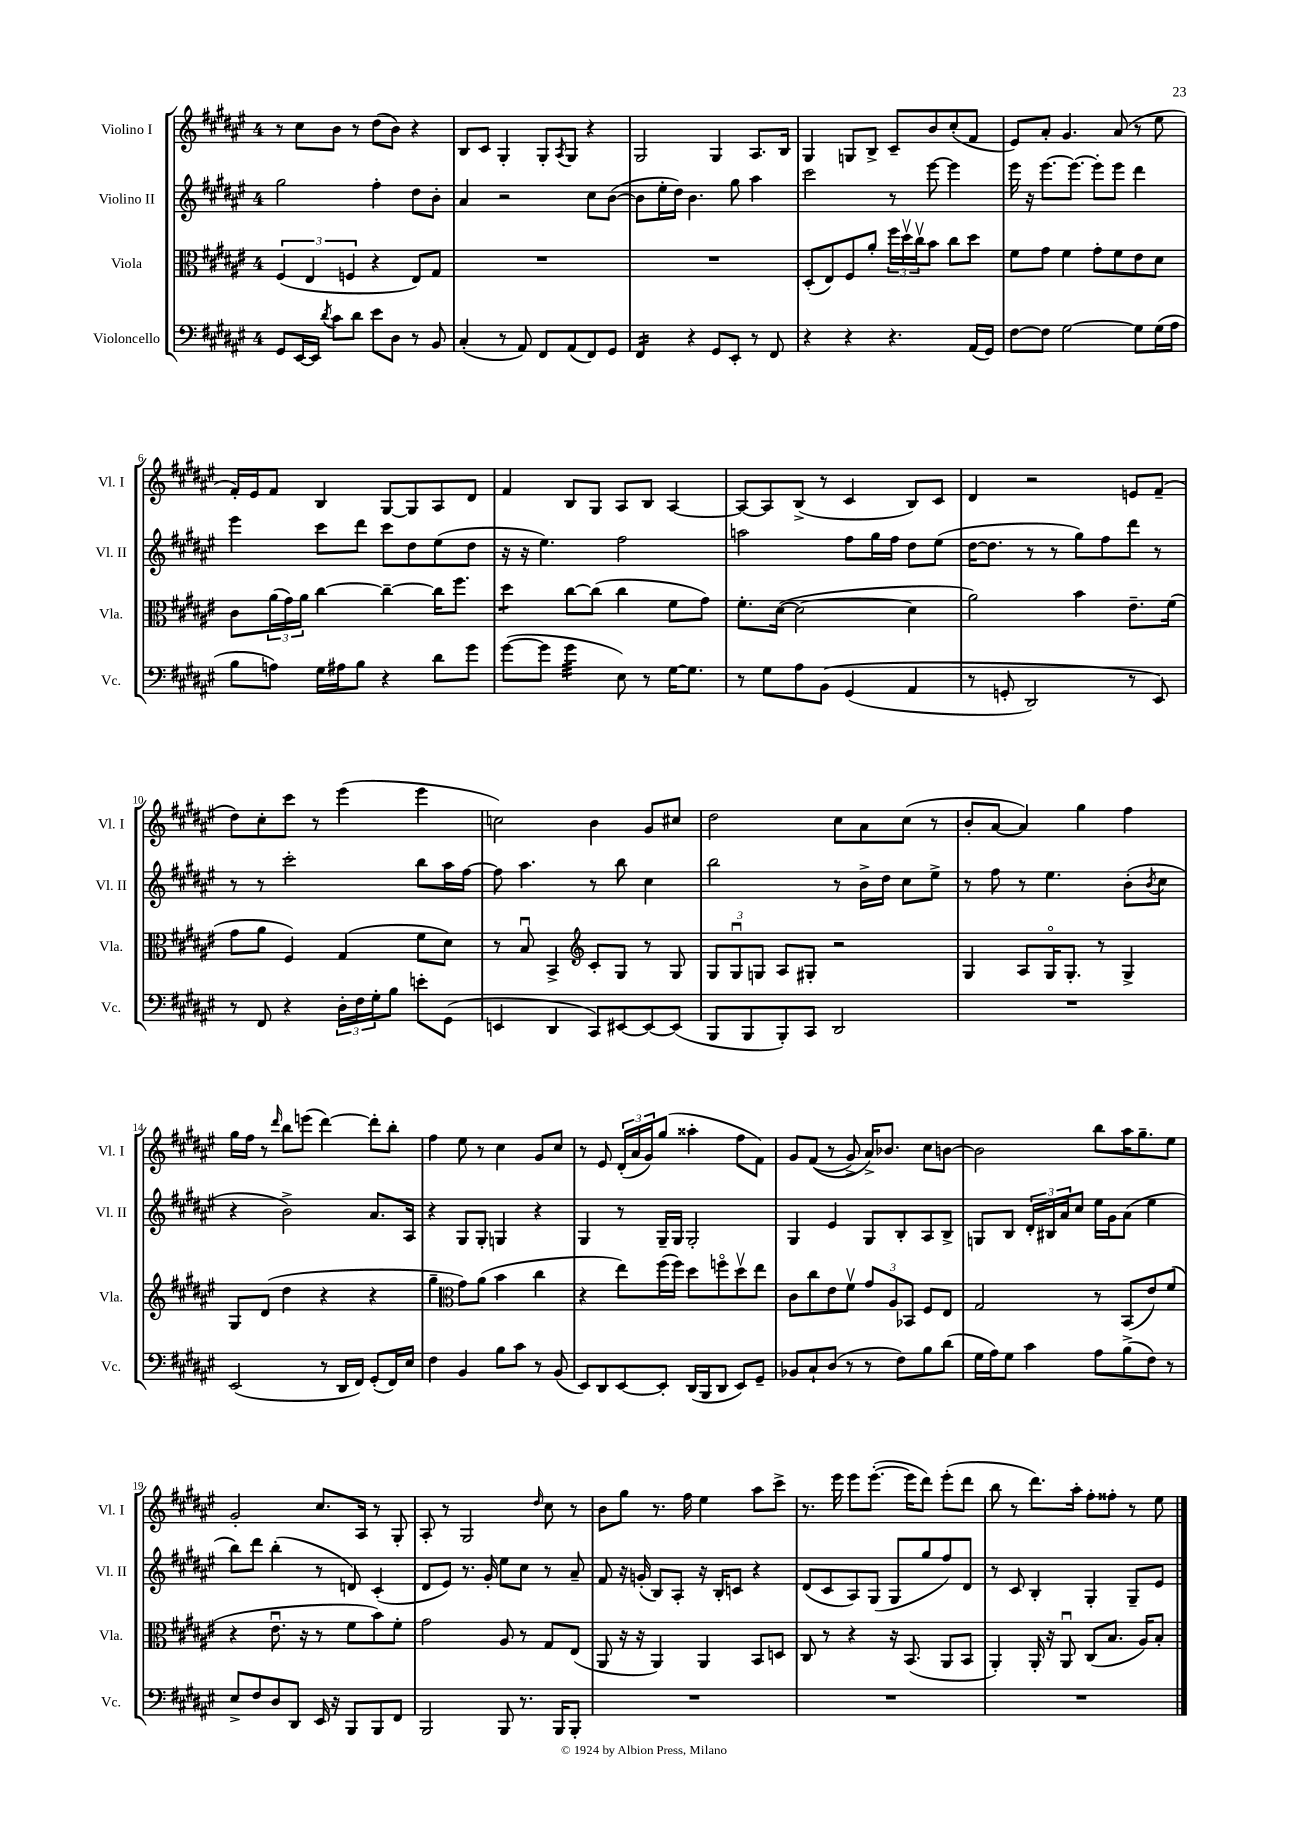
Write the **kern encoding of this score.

**kern	**kern	**kern	**kern
*part4	*part3	*part2	*part1
*staff4	*staff3	*staff2	*staff1
*I"Violoncello	*I"Viola	*I"Violino II	*I"Violino I
*I'Vc.	*I'Vla.	*I'Vl. II	*I'Vl. I
*clefF4	*clefC3	*clefG2	*clefG2
*k[f#c#g#d#a#e#]	*k[f#c#g#d#a#e#]	*k[f#c#g#d#a#e#]	*k[f#c#g#d#a#e#]
*M4/4	*M4/4	*M4/4	*M4/4
=1	=1	=1	=1
8GG#/L	(6F#/	2gg#\	8r
[16EE#/L	.	.	8cc#\L
.	6E#/	.	.
16EE#/JJ]	.	.	.
8qd#/	.	.	.
8c#\L	.	.	8b\J
.	6Fn/	.	.
8d#\J	.	.	8r
8e#\L	4r	4ff#'\	(8dd#\L
8D#\J	.	.	8b\J)
8r	8E#/L)	8dd#\L	4r
8BB/	8G#/J	8b'\J	.
=2	=2	=2	=2
(4C#'/	1r	4a#/	8B/L
.	.	.	8c#/J
8r	.	2r	4G#'/
8AA#/)	.	.	.
8FF#/L	.	.	8G#'/L
.	.	.	8qA#/
(8AA#/	.	.	8G#/J
8FF#/)	.	8cc#\L	4r
8GG#/J	.	([8b\J	.
=3	=3	=3	=3
*tremolo	*	*	*
16FF#/LL	1r	8b\L]	2G#/
16FF#/	.	.	.
16FF#/	.	16ee#'\L	.
16FF#/JJ	.	16dd#\JJ)	.
*Xtremolo	*	*	*
4r	.	4.b\	.
8GG#/L	.	.	4G#/
8EE#'/J	.	8gg#\	.
8r	.	4aa#\	8.A#/L
8FF#/	.	.	.
.	.	.	16B/Jk
=4	=4	=4	=4
4r	(8D#'/L	2ccc#\	4G#/
.	8E#/)	.	.
4r	8F#/	.	8Gn/L
.	8a#'/J	.	8B^/J
4.r	24ff#\LL	8r	8c#~/L
.	24dd#v\	.	.
.	24cc#v\J	.	.
.	8b\J	[8eee#\	8b/
.	8cc#\L	4eee#\]	(8cc#'/
(16AA#/LL	8dd#\J	.	8f#/J
16GG#/JJ)	.	.	.
=5	=5	=5	=5
[8F#\L	8f#\L	16eee#\	8e#/L)
.	.	16r	.
8F#\J]	8g#\J	[8.eee#\L	8a#'/J
[2G#\	4f#\	.	4.g#/
.	.	8.eee#\J_	.
.	8g#'\L	8eee#'\L]	.
.	8f#\	8eee#\J	(8a#/
8G#\L]	8e#\	4ddd#\	8r
(16G#\L	8d#\J	.	8ee#\
16A#\JJ	.	.	.
!!LO:LB:g=z
=6	=6	=6	=6
8B\L	8c#\L	4eee#\	16f#'/LL)
.	.	.	16e#/J
8An\J)	(24a#\L	.	8f#/J
.	24g#\)	.	.
.	24a#\JJ	.	.
16G#\LL	[4cc#\	8ccc#\L	4B/
16A#X\J	.	.	.
8B\J	.	8ddd#\J	.
4r	4cc#~\_	8ccc#\L	[8G#/L
.	.	8dd#\	8G#/]
8d#\L	16cc#\KL]	(8ee#\	8A#/
.	8.ff#\J	.	.
8g#\J	.	8dd#\J	8d#/J
=7	=7	=7	=7
*	*tremolo	*	*
([8g#\L	8dd#\L	16r	4f#/
.	.	16r	.
8g#\J]	8dd#\J	4.ee#\)	.
*	*Xtremolo	*	*
*tremolo	*	*	*
32g#\LLL	[8cc#\L	.	8B/L
32g#\	.	.	.
32g#\	.	.	.
32g#\	.	.	.
32g#\	(8cc#\J]	.	8G#/J
32g#\	.	.	.
32g#\	.	.	.
32g#\JJJ	.	.	.
*Xtremolo	*	*	*
8E#\)	4cc#\	2ff#\	8A#/L
8r	.	.	8B/J
[16G#\KL	8f#\L	.	[4A#/
8.G#\J]	.	.	.
.	8g#\J)	.	.
=8	=8	=8	=8
8r	8.f#'\L	2aan\	8A#/L_
8G#\L	.	.	8A#/]
.	([16d#\Jk	.	.
8A#\	2d#\_	.	(8B^/J
(8BB\J	.	.	8r
(4GG#/	.	8ff#\L	4c#/
.	.	16gg#\L	.
.	.	16ff#\JJ	.
4AA#/	4d#\]	8dd#\L	8B/L)
.	.	(8ee#\J	8c#/J
=9	=9	=9	=9
8r	2a#\)	[16dd#\KL	4d#/
.	.	8.dd#\J]	.
8GGn'/	.	.	.
2DD#/)	.	8r	2r
.	.	8r	.
.	4b\	8gg#\L)	.
.	.	8ff#\	.
8r	8.e#~\L	8ddd#\J	8en/L
8EE#/)	.	8r	(8f#~/J
.	(16f#\Jk	.	.
!!LO:LB:g=z
=10	=10	=10	=10
8r	8g#\L	8r	8dd#\L)
8FF#/	8a#\J	8r	8cc#'\
4r	4F#/)	2ccc#'\	8ccc#\J
.	.	.	8r
24D#'\LL	(4G#/	.	(4eee#\
24F#\	.	.	.
24G#'\J	.	.	.
8B\J	.	.	.
8en'\L	8f#\L	8bb\L	4eee#\
(8GG#\J	8d#\J)	16aa#\L	.
.	.	[16ff#\JJ	.
=11	=11	=11	=11
4EEn/	8r	8ff#\]	2ccn\)
.	8Bu/	4.aa#\	.
4DD#/	4BB^/	.	.
*	*clefG2	*	*
8CC#/L)	8c#'/L	8r	4b\
[8EE#X/	8G#/J	8bb\	.
8EE#/_	8r	4cc#\	8g#/L
(8EE#/J]	8G#/	.	8cc#X/J
=12	=12	=12	=12
8BBB/L	12G#/L	2bb\	2dd#\
.	12G#u/	.	.
8BBB/	.	.	.
.	12Gn/J	.	.
8BBB'/)	8A#/L	.	.
8CC#/J	8G#X'/J	.	.
2DD#/	2r	8r	8cc#\L
.	.	16b^\LL	8a#\
.	.	16dd#\JJ	.
.	.	8cc#\L	(8cc#\J
.	.	8ee#^\J	8r
=13	=13	=13	=13
1r	4G#/	8r	8b'/L
.	.	8ff#\	[8a#/J
.	8A#/L	8r	4a#/])
.	16G#/K	4.ee#\	.
.	8.G#'/J	.	.
.	.	.	4gg#\
.	8r	.	.
.	4G#^/	(8b'\L	4ff#\
.	.	8qb/	.
.	.	8cc#\J	.
!!LO:LB:g=z
=14	=14	=14	=14
(2EE#/	8G#/L	4r	16gg#\LL
.	.	.	16ff#\JJ
.	(8d#/J	.	8r
.	.	.	16qqddd#/
.	4dd#\	2b^\)	8bb\L
.	.	.	(8eeen\J
8r	4r	.	[4ddd#\)
16DD#/LL	.	.	.
16FF#/JJ)	.	.	.
(8GG#'/L	4r	8.a#/L	8ddd#'\L]
16FF#/L)	.	.	8bb'\J
16E#/JJ	.	16A#/Jk	.
=15	=15	=15	=15
4F#\	4gg#~\	4r	4ff#\
*	*clefC3	*	*
4BB/	8g#\L)	8G#/L	8ee#\
.	(8a#\J	8G#'/J	8r
8B\L	4b\	4Gn/	4cc#\
8c#\J	.	.	.
8r	4cc#\	4r	8g#/L
(8BB/	.	.	8cc#/J
=16	=16	=16	=16
8EE#/L)	4r	4G#/	8r
8DD#/	.	.	8e#/
[8EE#/	8ee#\L)	8r	(24d#'/LL
.	.	.	24a#/
.	.	.	24g#/J)
8EE#'/J]	(16ff#\L	16G#~/LL	(8gg#/J
.	16ff#\JJ)	16G#/JJ	.
(16DD#/LL	8dd#\L	2G#'/	4aa##X'\
16BBB/J	.	.	.
8DD#/J	8ffn\	.	.
8EE#/L)	8dd#v\	.	8ff#\L
8GG#~/J	8ee#\J	.	8f#\J)
=17	=17	=17	=17
8BB-X/L	8c#\L	4G#/	8g#/L
8C#`/	8cc#\	.	((8f#/J
(8D#/J	8e#\	4e#/	8r
8r	8f#v\J	.	8g#^/)
8r	12g#/L	8G#/L	16a#^/KL)
.	.	.	8.b-X/J
.	12A#/	.	.
8F#\L)	.	8B'/	.
.	12BB-X/J	.	.
8B\	8F#/L	8A#/	8cc#\L
(8d#\J	8E#/J	8B^/J	[8bn\J
=18	=18	=18	=18
16G#\LL	2G#/	8Gn/L	2b\]
16A#\J)	.	.	.
8G#\J	.	8B/J	.
4c#\	.	24d#'/LL	.
.	.	24B#X/	.
.	.	24a#/J	.
.	.	8cc#/J	.
8A#\L	8r	16ee#\LL	8bb\L
.	.	16g#\J	.
(8B^\	(8BB/L	(8a#\J	16aa#\K
.	.	.	8.gg#~\
8F#\J)	8e#/)	4ee#\	.
8r	(8f#/J	.	8ee#\J
!!LO:LB:g=z
=19	=19	=19	=19
8E#^/L	4r	8bb\L)	2g#'/
8F#/	.	8ddd#\J	.
8D#/	8.e#u\	(4bb'\	.
8DD#/J	.	.	.
.	16r	.	.
16EE#/	8r	8r	8.cc#/L
16r	.	.	.
8BBB/L	8f#\L	8dn/)	.
.	.	.	16A#/Jk
8BBB/	8b\)	(4c#'/	8r
8FF#/J	8f#'\J	.	8G#'/
=20	=20	=20	=20
2BBB/	2g#\	8d#/L	8A#'/
.	.	8e#/J)	8r
.	.	8.r	2G#/
.	.	16g#'/	.
8BBB/	8A#/	8ee#\L	.
8.r	8r	8cc#\J	.
.	.	.	16qqdd#/
.	8G#/L	8r	8cc#\
16BBB/KL	.	.	.
8BBB'/J	(8E#/J	8a#~/	8r
=21	=21	=21	=21
1r	8AA#/	8f#/	8b\L
.	16r	16r	8gg#\J
.	16r	(16gn'/	.
.	4AA#/)	8B/L)	8.r
.	.	8A#'/J	.
.	.	.	16ff#\
.	4AA#/	16r	4ee#\
.	.	16B'/KL	.
.	.	8cn/J	.
.	8BB/L	4r	8aa#\L
.	8Dn/J	.	8ccc#^\J
=22	=22	=22	=22
1r	8C#/	(8d#/L	8.r
.	8r	8c#/	.
.	.	.	16eee#\
.	4r	8A#/)	8eee#\L
.	.	(8G#/J	([8.eee#'\J
.	16r	8G#/L	.
.	(8.BB/	.	16eee#\KL]
.	.	8gg#/	8ddd#\J)
.	8AA#/L	8ff#/)	(8eee#'\L
.	8BB/J	8d#/J	8ddd#\J
=23	=23	=23	=23
1r	4AA#'/)	8r	8bb\
.	.	8c#/	8r
.	16AA#'/	4B'/	8.ddd#\L)
.	16r	.	.
.	8AA#u/	.	.
.	.	.	16aa#'\Jk
.	(8C#/L	4G#'/	8ff#'\L
.	8.B/J	.	8ff##X'\J
.	.	8G#~/L	8r
.	16A#/KL)	.	.
.	8B'/J	8e#/J	8ee#\
==	==	==	==
*-	*-	*-	*-
